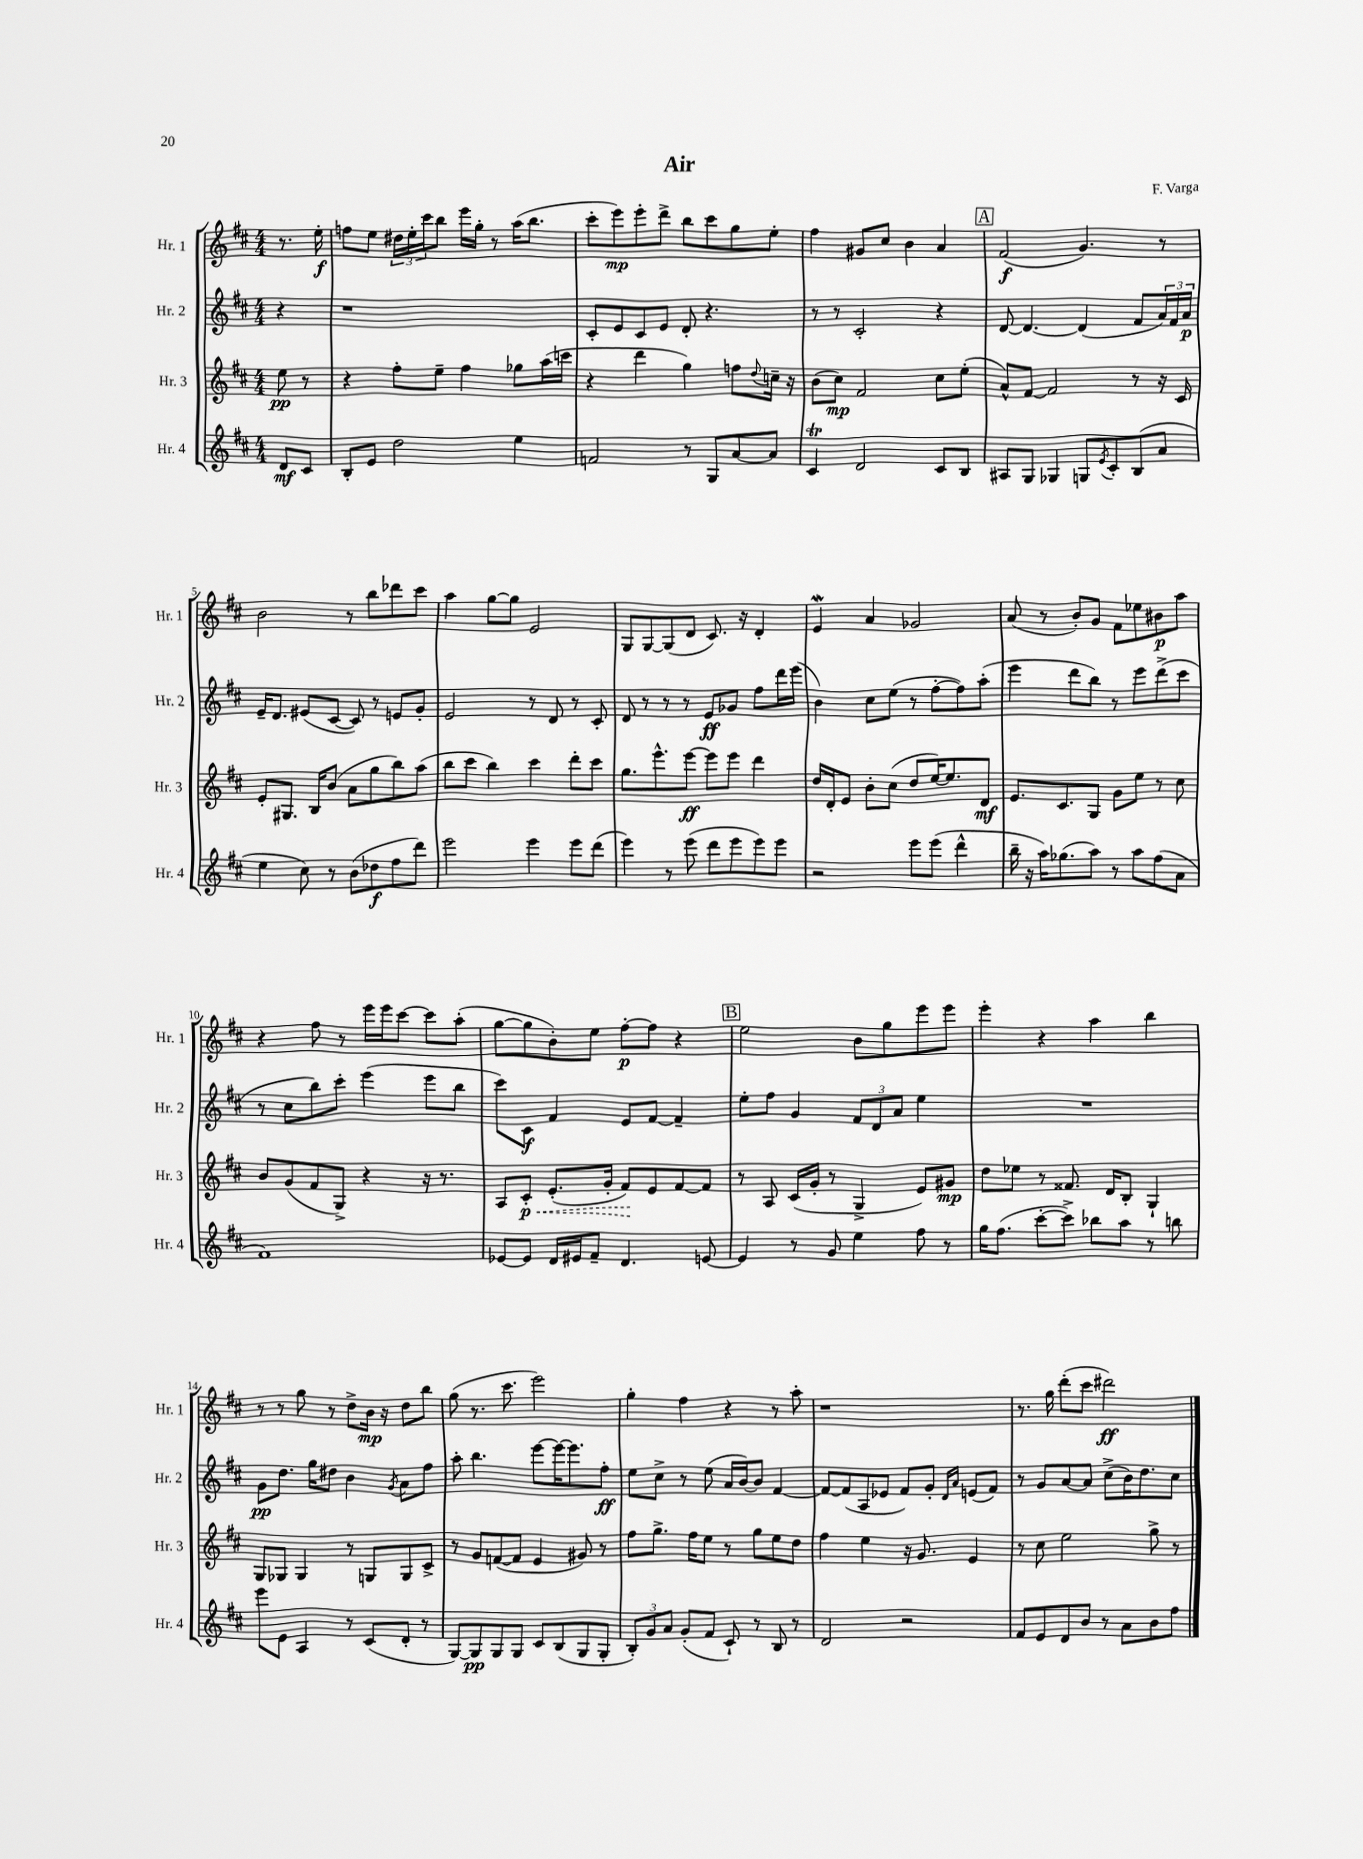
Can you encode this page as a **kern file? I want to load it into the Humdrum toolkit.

**kern	**kern	**kern	**kern
*staff4	*staff3	*staff2	*staff1
*clefG2	*clefG2	*clefG2	*clefG2
*k[f#c#]	*k[f#c#]	*k[f#c#]	*k[f#c#]
*M4/4	*M4/4	*M4/4	*M4/4
8d	8ee	4r	8.r
8c#	8r	.	.
.	.	.	16ee'
=	=	=	=
8B'	4r	1r	8ff
8e	.	.	8ee
2dd	8ff#'	.	24dd#
.	.	.	24ee'
.	.	.	24ccc#
.	8ee~	.	8bb
.	4ff#	.	16eee
.	.	.	16gg'
.	.	.	8r
4ee	8gg-	.	(16aa
.	.	.	8.bb
.	(16aa	.	.
.	16ccc	.	.
=	=	=	=
2f	4r	8c#'	8ccc#'
.	.	8e	8eee)
.	4ddd	8c#	8eee'
.	.	8e	8ddd^
8r	4gg)	8d'	8bb
8G	.	4.r	8ccc#
[8a	8ff	.	8gg
.	8qqdd	.	.
8a]	16cc~	.	8ee'
.	16r	.	.
=	=	=	=
4c#	(8b	8r	4ff#
.	8cc#)	8r	.
2d	2f#	2c#'	8g#
.	.	.	8cc#
.	.	.	4b
8c#	8cc#	4r	4a
8B	(8ee'	.	.
=	=	=	=
8A#	8a^^)	[8d	(2f#
8G	[8f#	4.d_	.
4G-	2f#]	.	.
8G	.	(4d]	4.g)
8qe	.	.	.
8c#'	.	.	.
(8B	8r	8f#	.
8a	16r	24a)	8r
.	.	24f#	.
.	16c#	.	.
.	.	24a	.
=	=	=	=
4ee	8e'	16e~	2b
.	.	8.d	.
.	8.G#	.	.
8cc#)	.	(8e#	.
.	16B	.	.
8r	(8b	[8c#	.
(8b	8a	8c#])	8r
8dd-	8gg	8r	8bb
8ff#	8bb)	8e	8ddd-
8ddd)	(8aa	8g'	8ccc#
=	=	=	=
2eee	8bb	2e	4aa
.	8ccc#	.	.
.	4bb)	.	[8gg
.	.	.	8gg]
4eee	4ccc#	8r	2e
.	.	8d	.
8eee	8ddd'	8r	.
(8ddd	8ccc#	8c#'	.
=	=	=	=
4eee)	8.gg	8d	8G
.	.	8r	[8G
.	8.eee^^	.	.
8r	.	8r	(8G]
(8eee	[8eee	8r	8d
8ddd	8eee]	8e	8.c#)
8eee	8eee	8g-	.
.	.	.	16r
8eee)	4ddd	8ff#	4d'
8eee	.	16ddd	.
.	.	(16eee	.
=	=	=	=
2r	16dd	4b)	4e
.	16d'	.	.
.	8e	.	.
.	8b'	8cc#	4a
.	(8cc#	(8ee	.
8eee	8dd	8r	2g-
(8eee	[16ee)	[8ff#'	.
.	8.ee]	.	.
4ddd^^	.	8ff#])	.
.	8d	(8aa'	.
=	=	=	=
16bb~	8.e	4eee	(8a
16r	.	.	.
16aa)	.	.	8r
(8.gg-	8.c#	.	.
.	.	8ddd	8b')
8aa)	8G	8bb)	8g
8r	8g	8r	8f#
8aa	8ee	8eee	8ee-
(8ff#	8r	(8ddd^	8b#
8a	8cc#	8ccc#	8aa
=	=	=	=
1f#)	8b	8r	4r
.	(8g	8cc#	.
.	8f#	8bb)	8ff#
.	8G^)	8ccc#'	8r
.	4r	(4eee	16eee
.	.	.	16eee
.	.	.	[8ccc#
.	16r	8eee	8ccc#]
.	8.r	.	.
.	.	8bb	(8aa'
=	=	=	=
[8e-	8A	8ccc#)	[8gg
8e-]	8c#'	8c#	8gg]
16d	(8.e'	4f#	8b')
16e#	.	.	.
8f#~	.	.	8ee
.	16g'	.	.
4.d	8f#)	8e	[8ff#'
.	8e	[8f#	8ff#]
.	[8f#	4f#~]	4r
[8e	8f#]	.	.
=	=	=	=
4e]	8r	8ee'	2ee
.	8A	8ff#	.
8r	(16c#	4g	.
.	16g'	.	.
8g	8r	.	.
4ee	4G^	12f#	8b
.	.	12d	.
.	.	.	8gg
.	.	12a	.
8ff#	8e)	4ee	8eee
8r	8g#	.	8eee
=	=	=	=
16gg	8dd	1r	4eee'
(8.ff#	.	.	.
.	8ee-	.	.
[8ccc#'	8r	.	4r
8ccc#^])	8.f##	.	.
8bb-	.	.	4aa
.	16d	.	.
8aa	8B'	.	.
8r	4G`	.	4bb
8bb	.	.	.
=	=	=	=
8eee	8G	8g	8r
8e	8G-	8.dd	8r
4A	4G-	.	8gg
.	.	16gg	.
.	.	8dd#	8r
8r	8r	4b	8dd^
(8c#	8G	.	16b
.	.	.	16r
.	.	8qg	.
8d'	8G	8a	8dd
8r	8c#^	8ff#	8bb
=	=	=	=
[8G)	8r	8aa'	(8gg
8G]	8g	4.bb	8.r
8G	([8f	.	.
.	.	.	8.ccc#
8G	8f]	.	.
8c#	4e	[8eee	2eee)
(8B	.	16eee_	.
.	.	8.eee]	.
8G	8g#)	.	.
8G'	8r	8ff#'	.
=	=	=	=
12B')	8ff#	8ee	4gg'
12g	.	.	.
.	8.gg^	8cc#^	.
12a	.	.	.
(8g'	.	8r	4ff#
.	16ff#	.	.
8f#	8ee	(8ee	.
8c#`)	8r	16a	4r
.	.	[16b)	.
8r	8gg	8b]	.
8B	8ee	[4f#	8r
8r	8dd	.	8aa'
=	=	=	=
2d	4ff#	8f#_	1r
.	.	(8f#]	.
.	4ee	8A	.
.	.	8e-	.
2r	16r	8f#)	.
.	8.g	.	.
.	.	8g'	.
.	.	16qqd	.
.	.	16qqa	.
.	4e	(8e	.
.	.	8f#)	.
=	=	=	=
8f#	8r	8r	8.r
8e	8cc#	8g	.
.	.	.	16gg
8d	2ee	[8a	(8ddd'
8b	.	8a]	8ccc#
8r	.	(8cc#^	2ddd#)
8a	.	16b)	.
.	.	8.dd	.
8b	8gg^	.	.
8ff#	8r	8cc#	.
==	==	==	==
*-	*-	*-	*-
